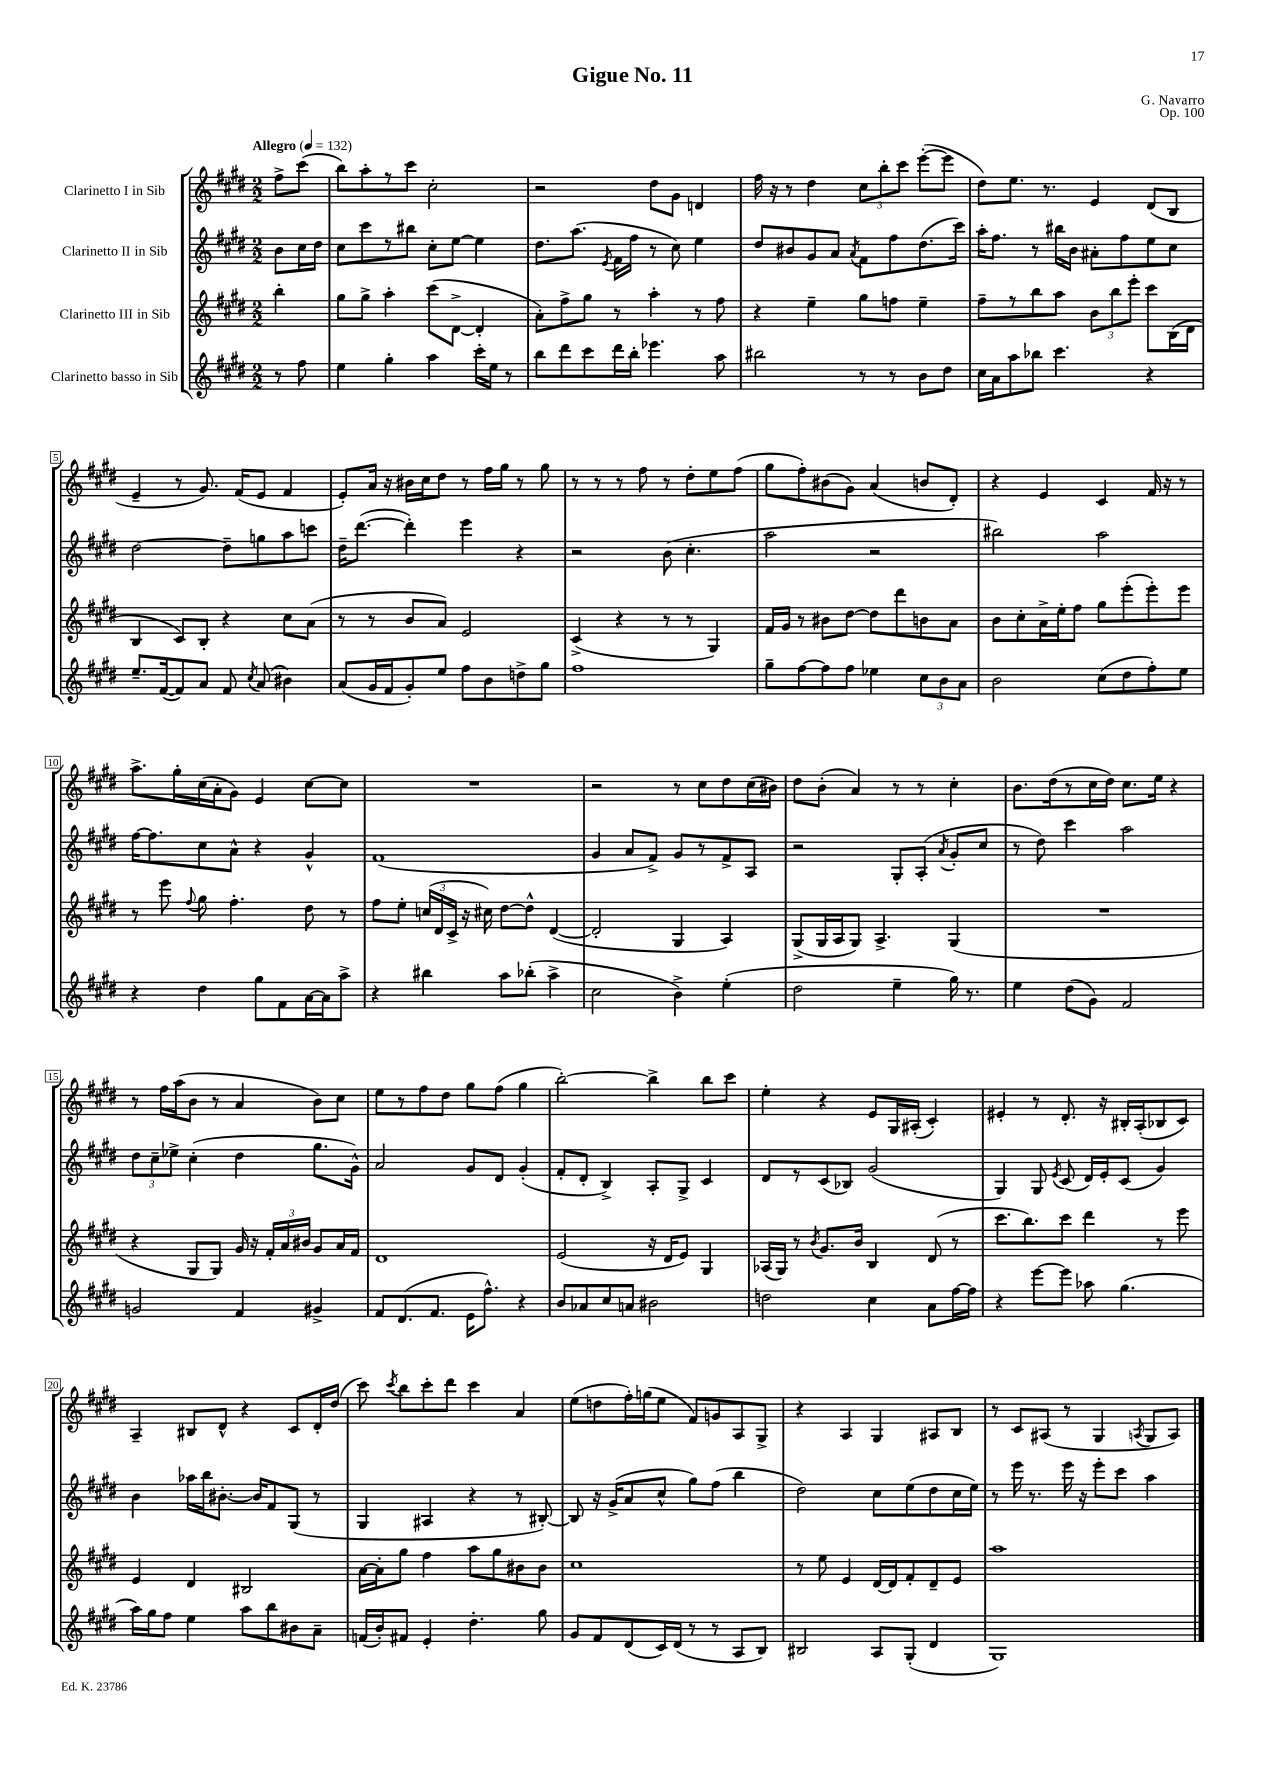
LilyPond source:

\header { title = "Gigue No. 11" composer = "G. Navarro" opus = "Op. 100" }
<<
\new StaffGroup <<
\new Staff = "s0" \with { instrumentName = "Clarinetto I in Sib" } {
    \clef treble \key e \major \numericTimeSignature \time 2/2 \partial 4 \tempo "Allegro" 4 = 132
    \autoBeamOff fis''8[-> cis'''8]( |
    b''8[) a''8-. r8 cis'''8] cis''2-. |
    r2 dis''8[ gis'8] d'4 |
    fis''16 r16 r8 dis''4 \tuplet 3/2 { cis''8[ b''8-. cis'''8] } e'''8[~-.( e'''8] |
    dis''8[) e''8.] r8. e'4 dis'8[( b8] |
    e'4-- r8 gis'8.) fis'16[( e'8] fis'4 |
    e'8[-.) a'16] r16 bis'16[ cis''16 dis''8] r8 fis''16[ gis''16] r8 gis''8 |
    r8 r8 r8 fis''8 r8 dis''8[-. e''8 fis''8]( |
    gis''8[ fis''8-.) bis'8( gis'8]) a'4( b'8[ dis'8]-.) |
    r4 e'4 cis'4 fis'16 r16 r8 |
    a''8.[-> gis''16-. cis''16( a'16-. gis'8]) e'4 cis''8[~ cis''8] |
    R1 |
    r2 r8 cis''8[ dis''8 cis''16( bis'16]) |
    dis''8[ b'8]-.( a'4) r8 r8 cis''4-. |
    b'8.[ dis''16( r8 cis''16 dis''16]) cis''8.[ e''16] r4 |
    r8 fis''16[ a''16( b'8] r8 a'4 b'8[) cis''8] |
    e''8[ r8 fis''8 dis''8] gis''8[ fis''8]( gis''4 |
    b''2~-.) b''4-> b''8[ cis'''8] |
    e''4-. r4 e'8[ gis16 ais16]-.( cis'4-.) |
    eis'4-. r8 dis'8.-. r16 bis16[-. a16-.( bes8 cis'8]) |
    a4-- bis8[ dis'8]-^ r4 cis'8[ dis'16-. dis''16]( |
    cis'''8) \acciaccatura { cis'''8 } b''8[ cis'''8-. dis'''8] cis'''4 a'4 |
    e''8[( d''8 fis''16-.) g''16( e''8] fis'8[) g'8 a8 gis8]-> |
    r4 a4 gis4 ais8[ b8] |
    r8 cis'8[ ais8]( r8 gis4 \acciaccatura { a8 } gis8[ a8]) \bar "|." |
}
\new Staff = "s1" \with { instrumentName = "Clarinetto II in Sib" } {
    \clef treble \key e \major \numericTimeSignature \time 2/2 \partial 4
    \autoBeamOff b'8[ cis''16 dis''16] |
    cis''8[ cis'''8 r8 bis''8] cis''8[-. e''8]~ e''4 |
    dis''8.[ a''8.]( \acciaccatura { e'8 } fis'16[ fis''16] r8 cis''8) e''4 |
    dis''8[ bis'8 gis'8 a'8] \acciaccatura { a'8 } fis'8[ fis''8 dis''8.( cis'''16]) |
    a''16[-. fis''8.] r8 bis''16[ b'16] ais'8[-. fis''8 e''8 cis''8] |
    dis''2~ dis''8[-- g''8 a''8 c'''8] |
    dis''16[-- dis'''8.]~( dis'''4-.) e'''4 r4 |
    r2 b'8( cis''4.-. |
    a''2 r2 |
    bis''2) a''2 |
    fis''16[~ fis''8. cis''8 a'8]-^ r4 gis'4-^ |
    fis'1( |
    gis'4 a'8[ fis'8]->) gis'8[ r8 fis'8-> a8] |
    r2 gis8[-. a8]-.( \acciaccatura { a'8 } gis'8[-. cis''8] |
    r8 dis''8) cis'''4 a''2 |
    \tuplet 3/2 { dis''8[ cis''8-- ees''8]-> } cis''4-.( dis''4 gis''8.[ gis'16]-^) |
    a'2 gis'8[ dis'8] gis'4-.( |
    fis'8[-. dis'8]-. b4->) a8[-. gis8]-> cis'4 |
    dis'8[ r8 cis'8( bes8]) gis'2( |
    gis4) gis8 \acciaccatura { e'8 } cis'8( dis'16[) e'16-. cis'8]( gis'4) |
    b'4 aes''16[ b''16 bis'8.]~-. bis'16[ fis'8 gis8]( r8 |
    gis4 ais4 r4 r8 bis8~-.) |
    bis8 r16 gis'16[->( a'8 cis''8]-^ gis''8[) fis''8]( b''4 |
    dis''2) cis''8[ e''8( dis''8 cis''16 e''16]) |
    r8 e'''16 r8. e'''16 r16 e'''8[-. cis'''8] a''4 \bar "|." |
}
\new Staff = "s2" \with { instrumentName = "Clarinetto III in Sib" } {
    \clef treble \key e \major \numericTimeSignature \time 2/2 \partial 4
    \autoBeamOff b''4-. |
    gis''8[ gis''8]-> a''4-. cis'''8[( dis'8]~-> dis'4-. |
    a'8[-.) fis''8-> gis''8] r8 a''4-. r8 fis''8 |
    r4 e''4-- gis''8[ f''8] e''4-- |
    fis''8[-- r8 b''8 a''8] \tuplet 3/2 { b'8[ b''8 e'''8]-. } cis'''8[ b16( dis'16] |
    b4 cis'8[) b8]-. r4 cis''8[ a'8]( |
    r8 r8 b'8[ a'8]) e'2 |
    cis'4->( r4 r8 r8 gis4) |
    fis'16[ gis'16] r8 bis'8[ dis''8]~ dis''8[ dis'''8 b'8 a'8] |
    b'8[ cis''8-. a'16-> e''16-. fis''8] gis''8[ e'''8-.( e'''8-.) e'''8] |
    r8 e'''8 \appoggiatura { fis''8 } gis''8 fis''4.-. dis''8 r8 |
    fis''8[ e''8]-. \tuplet 3/2 { c''16[( dis'16 cis'16]-> } r16 cis''16) dis''8[~ dis''8]-^ dis'4~( |
    dis'2-. gis4 a4) |
    gis8[->( gis16 a16 gis8]) a4.-> gis4( |
    R1 |
    r4 gis8[ gis8]) gis'16 r16 \tuplet 3/2 { fis'16[-. a'16 bis'16] } gis'8[ a'16 fis'16] |
    dis'1 |
    e'2( r16 dis'16[ e'8]) gis4 |
    aes16[( gis16]) r8 \acciaccatura { b'8 } gis'8.[ b'16] b4 dis'8( r8 |
    cis'''8.[ b''8.) cis'''8] dis'''4 r8 e'''8 |
    e'4 dis'4 bis2 |
    a'16[~ a'16-. gis''8] fis''4 a''8[ gis''8 bis'8 bis'8] |
    cis''1 |
    r8 e''8 e'4 dis'16[~ dis'16 fis'8-. dis'8-- e'8] |
    a''1 \bar "|." |
}
\new Staff = "s3" \with { instrumentName = "Clarinetto basso in Sib" } {
    \clef treble \key e \major \numericTimeSignature \time 2/2 \partial 4
    \autoBeamOff r8 fis''8 |
    e''4 gis''4-. a''4 cis'''16[-. e''16] r8 |
    b''8[ dis'''8 cis'''8 dis'''16 b''16]-. ees'''4. a''8 |
    bis''2 r8 r8 b'8[ dis''8] |
    cis''16[ a'16 a''8 bes''8] cis'''4. r4 |
    e''8.[-- fis'16~( fis'8) a'8] fis'8 \acciaccatura { cis''8 } a'8( bis'4) |
    a'8[( gis'16 fis'16 gis'8-.) e''8] fis''8[ b'8 d''8-> gis''8] |
    fis''1 |
    gis''8[-- fis''8~ fis''8 fis''8] ees''4 \tuplet 3/2 { cis''8[ b'8 a'8] } |
    b'2 cis''8[( dis''8 fis''8-.) e''8] |
    r4 dis''4 gis''8[ fis'8 a'16~ a'16 a''8]-> |
    r4 bis''4 a''8[ bes''8]-.( a''4-> |
    cis''2 b'4->) e''4-.( |
    dis''2 e''4-- gis''16) r8. |
    e''4 dis''8[( gis'8]) fis'2 |
    g'2 fis'4 gis'4-> |
    fis'8[ dis'8.( fis'8.] e'16[ fis''8.]-^) r4 |
    b'8[ aes'8 cis''8 a'8] bis'2 |
    d''2 cis''4 a'8[ fis''16~ fis''16] |
    r4 e'''8[~ e'''8] aes''8 gis''4.( |
    a''16[) gis''16 fis''8] e''4 a''8[ b''8 bis'8 a'8]-- |
    f'16[( b'16-.) fis'8] e'4-. dis''4.-. gis''8 |
    gis'8[ fis'8 dis'8( cis'16) dis'16]( r8 r8 a8[ b8]) |
    bis2 a8[ gis8]-.( dis'4 |
    gis1) \bar "|." |
}
>>
>>
\layout { \context { \Score \override BarNumber.stencil = #(make-stencil-boxer 0.1 0.3 ly:text-interface::print) } }
